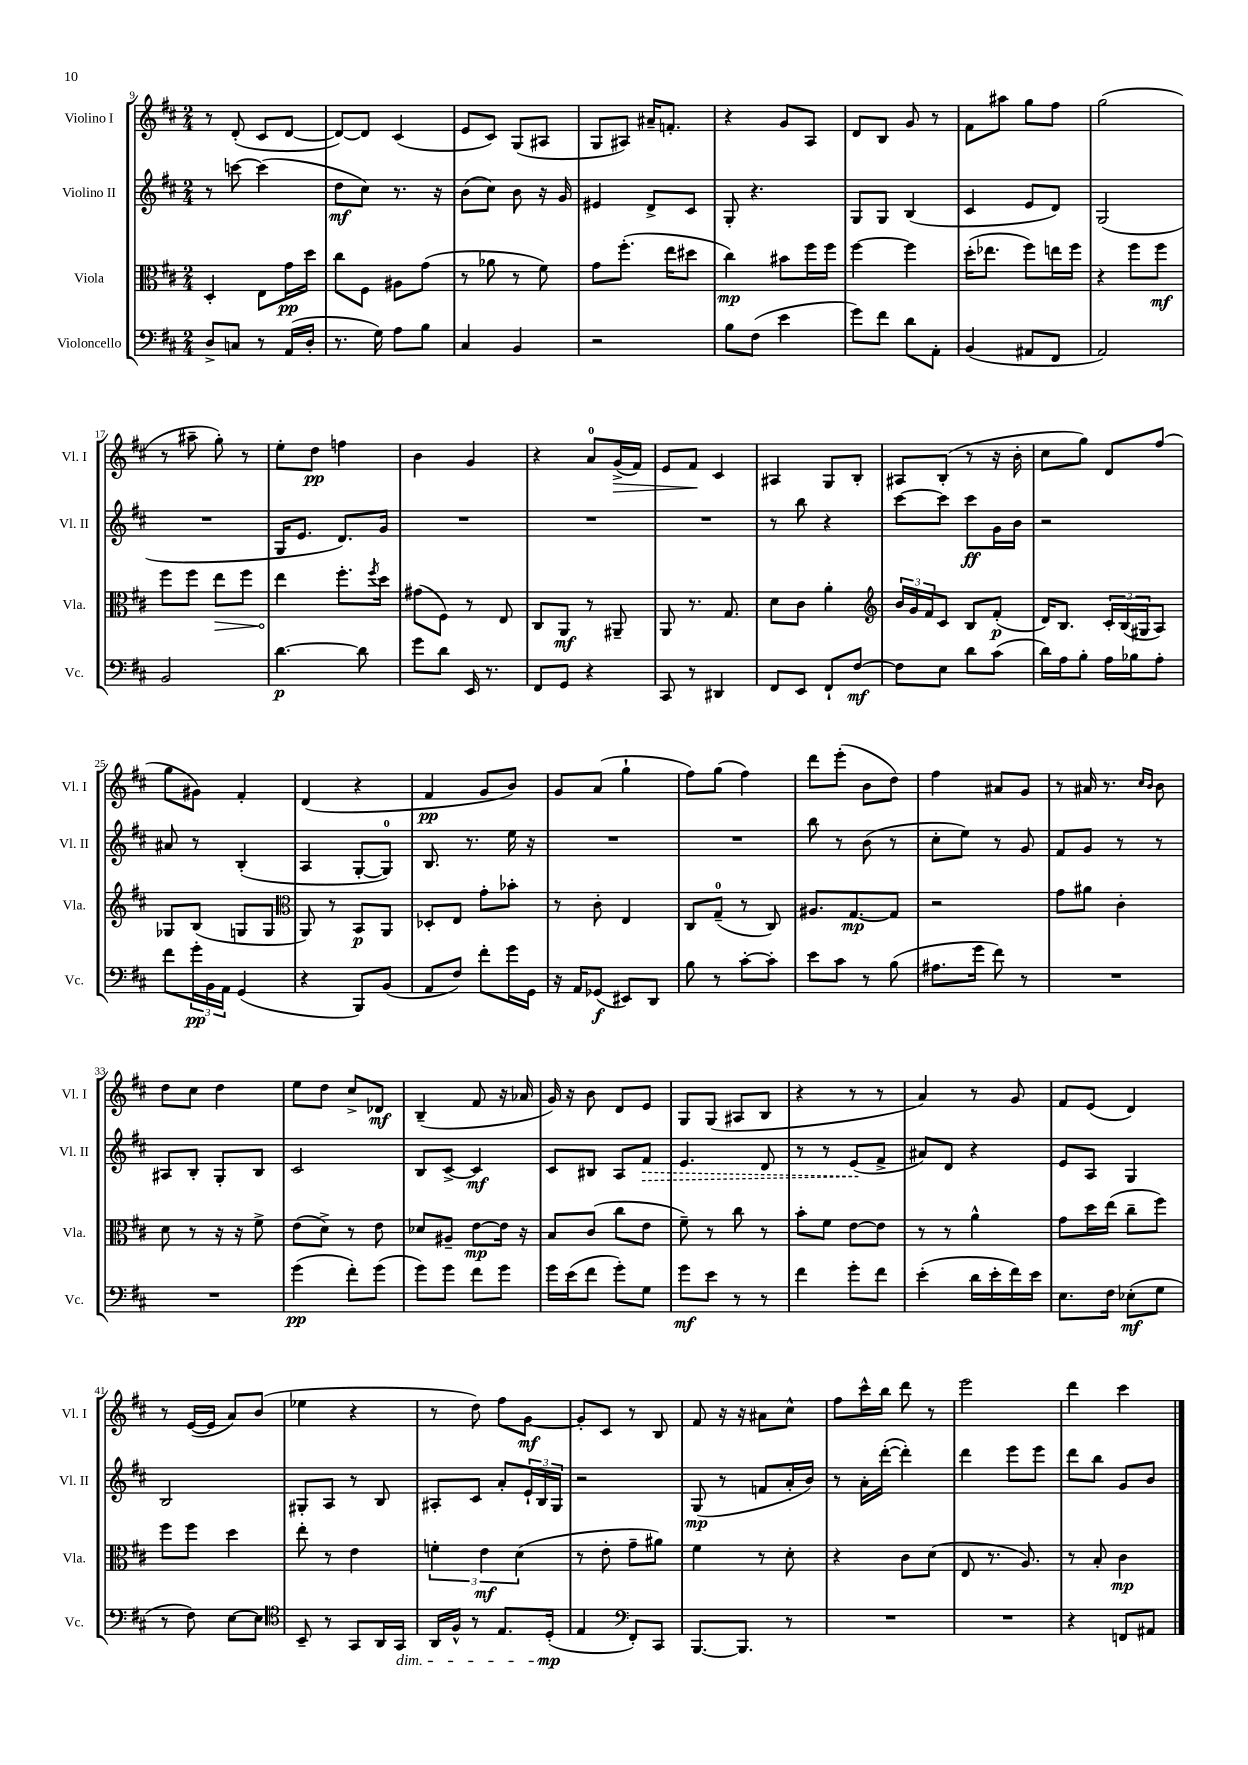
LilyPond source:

<<
\new StaffGroup <<
\new Staff = "s0" \with { instrumentName = "Violino I" shortInstrumentName = "Vl. I" } {
    \clef treble \key d \major \numericTimeSignature \time 2/4
    r8 d'8-.( cis'8 d'8~ |
    d'8~) d'8 cis'4( |
    e'8 cis'8) g8( ais8 |
    g8 ais8) ais'16-- f'8.-. |
    r4 g'8 a8 |
    d'8 b8 g'8 r8 |
    fis'8 ais''8 g''8 fis''8 |
    g''2( |
    r8 ais''8-- g''8-.) r8 |
    e''8-. d''8\pp f''4 |
    b'4 g'4 |
    r4 a'8-0 g'16->\>( fis'16) |
    e'8 fis'8\! cis'4 |
    ais4 g8 b8-. |
    ais8 b8-.( r8 r16 b'16-. |
    cis''8 g''8) d'8 fis''8( |
    g''8 gis'8) fis'4-. |
    d'4( r4 |
    fis'4\pp g'8 b'8) |
    g'8 a'8( g''4-! |
    fis''8) g''8( fis''4) |
    d'''8 e'''8-.( b'8 d''8) |
    fis''4 ais'8 g'8 |
    r8 ais'16 r8. \grace { cis''16 b'16 } b'8 |
    d''8 cis''8 d''4 |
    e''8 d''8 cis''8-> des'8\mf |
    b4--( fis'8 r16 aes'16 |
    g'16) r16 b'8 d'8 e'8 |
    g8 g8( ais8 b8 |
    r4 r8 r8 |
    a'4) r8 g'8 |
    fis'8 e'8( d'4) |
    r8 e'16~( e'16 a'8) b'8( |
    ees''4 r4 |
    r8 d''8) fis''8 g'8~\mf |
    g'8-. cis'8 r8 b8 |
    fis'8 r16 r16 ais'8 cis''8-^ |
    fis''8 cis'''16-^ b''16 d'''8 r8 |
    e'''2 |
    d'''4 cis'''4 \bar "|." |
}
\new Staff = "s1" \with { instrumentName = "Violino II" shortInstrumentName = "Vl. II" } {
    \clef treble \key d \major \numericTimeSignature \time 2/4
    r8 c'''8~ c'''4( |
    d''8\mf cis''8) r8. r16 |
    b'8( cis''8) b'8 r16 g'16 |
    eis'4 d'8-> cis'8 |
    g8-. r4. |
    g8 g8 b4( |
    cis'4 e'8 d'8) |
    g2( |
    R2 |
    g16 e'8. d'8.) g'16 |
    R2 |
    R2 |
    R2 |
    r8 b''8 r4 |
    cis'''8~ cis'''8 cis'''8\ff g'16 b'16 |
    r2 |
    ais'8 r8 b4-.( |
    a4 g8~-. g8-0) |
    b8. r8. e''16 r16 |
    R2 |
    R2 |
    b''8 r8 b'8( r8 |
    cis''8-. e''8) r8 g'8 |
    fis'8 g'8 r8 r8 |
    ais8 b8-. g8-. b8 |
    cis'2 |
    b8 cis'8~-> cis'4\mf |
    cis'8 bis8 a8 \once \override Hairpin.style = #'dashed-line fis'8\> |
    e'4. d'8 |
    r8 r8 e'8\!( fis'8-> |
    ais'8) d'8 r4 |
    e'8 a8 g4 |
    b2 |
    gis8-. a8 r8 b8 |
    ais8-. cis'8 a'8-. \tuplet 3/2 { e'16-! b16 g16 } |
    r2 |
    g8\mp( r8 f'8 a'16-. b'16) |
    r8 a'16-. d'''16~-.( d'''4-.) |
    d'''4 e'''8 e'''8 |
    d'''8 b''8 g'8 b'8 \bar "|." |
}
\new Staff = "s2" \with { instrumentName = "Viola" shortInstrumentName = "Vla." } {
    \clef alto \key d \major \numericTimeSignature \time 2/4
    d4-. e8 g'16\pp d''16 |
    cis''8 fis8 ais8 g'8( |
    r8 aes'8 r8 fis'8) |
    g'8 fis''8.-.( e''16 dis''8 |
    cis''4\mp) bis'8 fis''16 fis''16 |
    fis''4~ fis''4 |
    d''16-.( ees''8. fis''8) e''16 fis''16 |
    r4 fis''8 fis''8\mf |
    fis''8 fis''8 \once \override Hairpin.circled-tip = ##t e''8\> fis''8 |
    e''4\! fis''8.-. \acciaccatura { fis''8 } d''16 |
    gis'8( fis8) r8 e8 |
    cis8 a,8\mf r8 ais,8-- |
    a,8 r8. g8. |
    d'8 cis'8 a'4-. |
    \clef treble \tuplet 3/2 { b'16 g'16 fis'16 } cis'8 b8 fis'8-.\p( |
    d'16) b8. \tuplet 3/2 { cis'16-. b16( gis16 } a8) |
    ges8 b8( g8 g8 |
    \clef alto a,8) r8 b,8\p a,8 |
    des8-. e8 g'8-. bes'8-. |
    r8 cis'8-. e4 |
    cis8 g8-0--( r8 cis8) |
    ais8. g8.~\mp g8 |
    r2 |
    g'8 ais'8 cis'4-. |
    d'8 r8 r16 r16 fis'8-> |
    e'8( d'8->) r8 e'8 |
    des'8 ais8-- e'8~\mp e'16 r16 |
    b8 cis'8( cis''8 e'8 |
    fis'8--) r8 cis''8 r8 |
    b'8-. fis'8 e'8~ e'8 |
    r8 r8 a'4-^ |
    g'8 d''16 e''16( cis''8-- fis''8) |
    fis''8 fis''8 d''4 |
    e''8-. r8 e'4 |
    \tuplet 3/2 { f'4-. e'4\mf d'4( } |
    r8 e'8-. g'8-- ais'8) |
    fis'4 r8 d'8-. |
    r4 cis'8 d'8( |
    e8 r8. a8.) |
    r8 b8-. cis'4\mp \bar "|." |
}
\new Staff = "s3" \with { instrumentName = "Violoncello" shortInstrumentName = "Vc." } {
    \clef bass \key d \major \numericTimeSignature \time 2/4
    d8-> c8 r8 a,16( d16-. |
    r8. g16) a8 b8 |
    cis4 b,4 |
    r2 |
    b8 fis8( e'4 |
    g'8) fis'8 d'8 a,8-. |
    b,4( ais,8 fis,8 |
    a,2) |
    b,2 |
    d'4.~\p d'8 |
    g'8 d'8 e,16 r8. |
    fis,8 g,8 r4 |
    cis,8 r8 dis,4 |
    fis,8 e,8 fis,8-! fis8~\mf |
    fis8 e8 d'8 cis'8( |
    d'16) a16 b8-. a16 bes16 a8-. |
    fis'8 \tuplet 3/2 { g'16-.\pp b,16 a,16 } g,4( |
    r4 b,,8) b,8( |
    a,8 fis8) fis'8-. g'16 g,16 |
    r16 a,16 ges,8\f( eis,8) d,8 |
    b8 r8 cis'8~-. cis'8-. |
    e'8 cis'8 r8 b8( |
    ais8. g'16 fis'8) r8 |
    R2 |
    R2 |
    g'4\pp( fis'8-.) g'8( |
    g'8) g'8 fis'8 g'8 |
    g'16 e'16( fis'8 g'8-.) g8 |
    g'8\mf e'8 r8 r8 |
    fis'4 g'8-. fis'8 |
    e'4-.( d'16 e'16-. fis'16) e'16 |
    e8. fis16 ees8-.\mf( g8 |
    r8 fis8) e8~ e8 |
    \clef tenor b,8-- r8 g,8 a,16 g,16\dim |
    a,16 fis16-^ r8 e8. d16-.\mp\!( |
    e4 \clef bass fis,8-.) cis,8 |
    b,,8.~ b,,8. r8 |
    R2 |
    R2 |
    r4 f,8 ais,8 \bar "|." |
}
>>
>>
\layout { \context { \Score currentBarNumber = #9 } }
